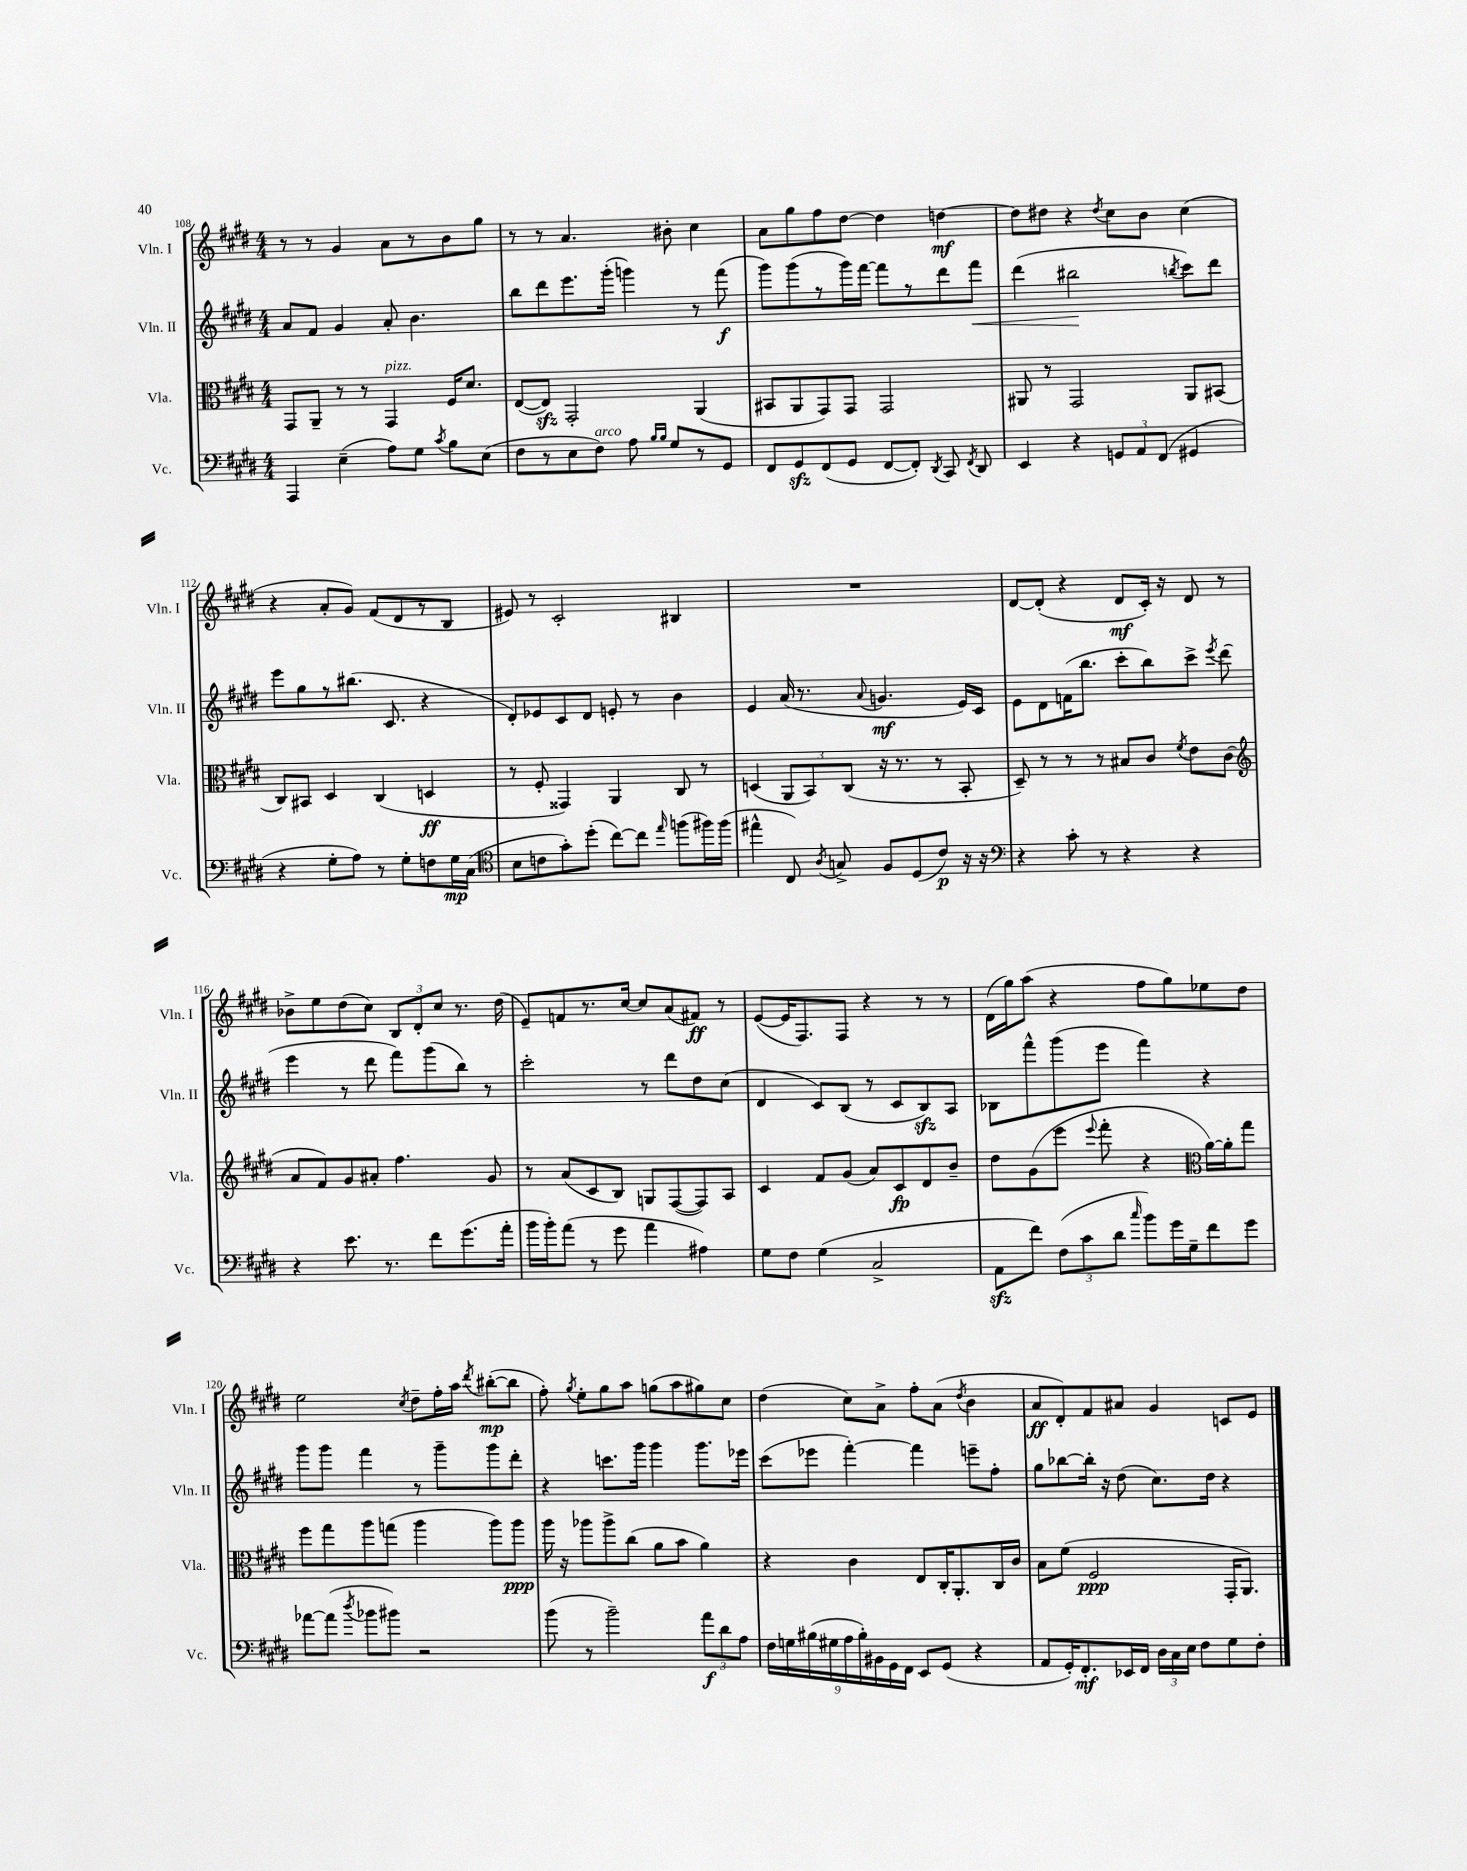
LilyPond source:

<<
\new StaffGroup <<
\new Staff = "s0" \with { instrumentName = "Vln. I" shortInstrumentName = "Vln. I" } {
    \clef treble \key e \major \numericTimeSignature \time 4/4
    \autoBeamOff r8 r8 gis'4 a'8[ r8 b'8 gis''8] |
    r8 r8 a'4. bis'8-. cis''4 |
    a'8[ gis''8 fis''8 dis''8]~ dis''4 d''4~\mf |
    d''8[ dis''8] r4 \acciaccatura { dis''8 } cis''8[ b'8] cis''4( |
    r4 a'8[-. gis'8]) fis'8[( dis'8 r8 b8] |
    eis'8) r8 cis'2-. bis4 |
    R1 |
    dis'8[~ dis'8]-.( r4 dis'8[\mf cis'16]-.) r16 dis'8 r8 |
    bes'8[-> e''8 dis''8( cis''8]) \tuplet 3/2 { b8[ dis'8-. cis''8] } r8. dis''16( |
    e'8[--) f'8 r8. cis''16]~ cis''8[ a'8( fis'8]\ff) r8 |
    e'8[~( e'16 fis8.) fis8] r4 r8 r8 |
    dis'16[( gis''16) a''8]( r4 fis''8[ gis''8) ees''8 dis''8] |
    e''2 \acciaccatura { cis''8 } dis''8[-- fis''16-. a''16] \acciaccatura { dis'''8 } bis''8[~-.\mp( bis''8] |
    fis''8-.) \acciaccatura { gis''8 } e''8[-. gis''8 a''8] g''8[( a''8 gis''8) cis''8] |
    dis''4( cis''8[) a'8]-> fis''8[-. a'8]( \acciaccatura { dis''8 } b'4 |
    a'8[\ff dis'8-.) fis'8 ais'8] gis'4 c'8[ e'8] \bar "|." |
}
\new Staff = "s1" \with { instrumentName = "Vln. II" shortInstrumentName = "Vln. II" } {
    \clef treble \key e \major \numericTimeSignature \time 4/4
    \autoBeamOff a'8[ fis'8] gis'4 a'8-. b'4. |
    b''8[ dis'''8 e'''8. gis'''16]-.( g'''4) r8 fis'''8\f( |
    gis'''8[) gis'''8( r8 gis'''16) fis'''16]~ fis'''8[ r8 dis'''8 fis'''8]\< |
    dis'''4( bis''2\! \acciaccatura { b''8 } cis'''8[) dis'''8] |
    e'''8[ gis''8 r8 bis''8.]( cis'8. r4 |
    dis'8[-.) ees'8 cis'8 dis'8] e'8-. r8 b'4 |
    e'4 a'16( r8. \appoggiatura { a'8 } g'4.\mf e'16[) cis'16] |
    e'8[ dis'8 f'16( b''8.] cis'''8[-. b''8) cis'''8]-> \acciaccatura { e'''8 } dis'''8( |
    e'''4 r8 dis'''8 fis'''8[) gis'''8( b''8]) r8 |
    cis'''2-. r8 dis'''8[ dis''8 cis''8]( |
    dis'4 cis'8[) b8]( r8 cis'8[ b8\sfz) a8] |
    bes8[ fis'''8-^ gis'''8( e'''8] fis'''4) r4 |
    gis'''8[ gis'''8] fis'''4 r8 gis'''8[-- gis'''8 dis'''8]-. |
    r4 c'''8.[ gis'''16] gis'''4 gis'''8.[ ees'''16] |
    cis'''8[( ees'''8] fis'''4~-.) fis'''4 e'''8[-- fis''8]-. |
    gis''8[ bes''8~ bes''16]-. r16 dis''8( cis''8.[) dis''16] r4 \bar "|." |
}
\new Staff = "s2" \with { instrumentName = "Vla." shortInstrumentName = "Vla." } {
    \clef alto \key e \major \numericTimeSignature \time 4/4
    \autoBeamOff gis,8[ a,8]-- r8 r8 gis,4^\markup { \italic "pizz." } fis16[ dis'8.] |
    e8[~( e8]\sfz) gis,2-. a,4( |
    bis,8[ a,8 gis,8) gis,8] gis,2 |
    ais,8 r8 gis,2 ais,8[ bis,8]( |
    cis8[) bis,8] dis4 cis4( d4\ff |
    r8 fis8-. gisis,4) a,4 cis8 r8 |
    d4( \tuplet 3/2 { a,8[ b,8) cis8]( } r16 r8. r8 b,8-. |
    dis8--) r8 r8 r8 bis8[ cis'8] \acciaccatura { fis'8 } e'8[ cis'8]( |
    \clef treble a'8[ fis'8) gis'8 ais'8]-. fis''4. gis'8 |
    r8 a'8[( cis'8 b8]) g8[ fis8~( fis8) a8] |
    cis'4 fis'8[ gis'8]( a'8[) cis'8\fp dis'8 b'8]-- |
    dis''8[ gis'8( e'''8] \appoggiatura { e'''8 } fis'''8-. r4 \clef alto a'16[~) a'16-. gis''8] |
    fis''8[ gis''8 a''8 g''8]( a''4 a''8[) a''8]\ppp |
    a''16 r16 aes''8[ aes''8-> cis''8]( a'8[ b'8] a'4) |
    r4 cis'4 e8[ cis16-. a,8.-. cis16 cis'16] |
    b8[ fis'8]( fis2\ppp gis,16[-. a,8.]) \bar "|." |
}
\new Staff = "s3" \with { instrumentName = "Vc." shortInstrumentName = "Vc." } {
    \clef bass \key e \major \numericTimeSignature \time 4/4
    \autoBeamOff a,,4 e4--( a8[) gis8] \acciaccatura { cis'8 } b8[ e8]( |
    fis8[ r8 e8 fis8]^\markup { \italic "arco" }) a8 \grace { b16[ b16] } gis8[ r8 gis,8] |
    fis,8[ gis,8\sfz fis,8( gis,8] fis,8[~ fis,8]-.) \acciaccatura { dis,8 } cis,8 \acciaccatura { fis,8 } dis,8 |
    e,4 r4 \tuplet 3/2 { g,8[ a,8 fis,8]( } gis,4 |
    r4 gis8[-. a8]) r8 gis8[-. f8 gis16\mp cis16]( |
    \clef tenor b8[ c'8 gis'8-.) dis''8]-.( cis''8[~) cis''8] \grace { e''16 } f''8[( fis''16) fis''16]( |
    eis''4-^ cis8) \acciaccatura { a8 } g8-> fis8[ dis8( cis'8]\p) r16 r16 |
    \clef bass r4 cis'8-. r8 r4 r4 |
    r4 e'8. r8. fis'8[ gis'8.( a'16]-. |
    b'16[ b'16-.) a'8]( r8 gis'8 a'4 ais4) |
    gis8[ fis8] gis4( cis2-> |
    a,8[\sfz fis'8]) \tuplet 3/2 { fis8[( cis'8 dis'8] } \grace { cis''16 } b'8[) gis'16 gis16-- fis'8 gis'8] |
    aes'8[~ aes'8]( \acciaccatura { dis''8 } bes'8[ bis'8]) r2 |
    b'8( r8 b'2--) \tuplet 3/2 { a'8[\f dis'8 a8] } |
    \tuplet 9/8 { fis16[ g16 bis16( gis16 a16 bis16-.) bis,16 gis,16 fis,16] } e,8[ gis,8]( r4 |
    a,8[ gis,16-.) fis,8.-.\mf ees,16 fis,16] \tuplet 3/2 { dis16[ cis16 e16] } fis8[ gis8 fis8]-. \bar "|." |
}
>>
>>
\layout { \context { \Score currentBarNumber = #108 } }
